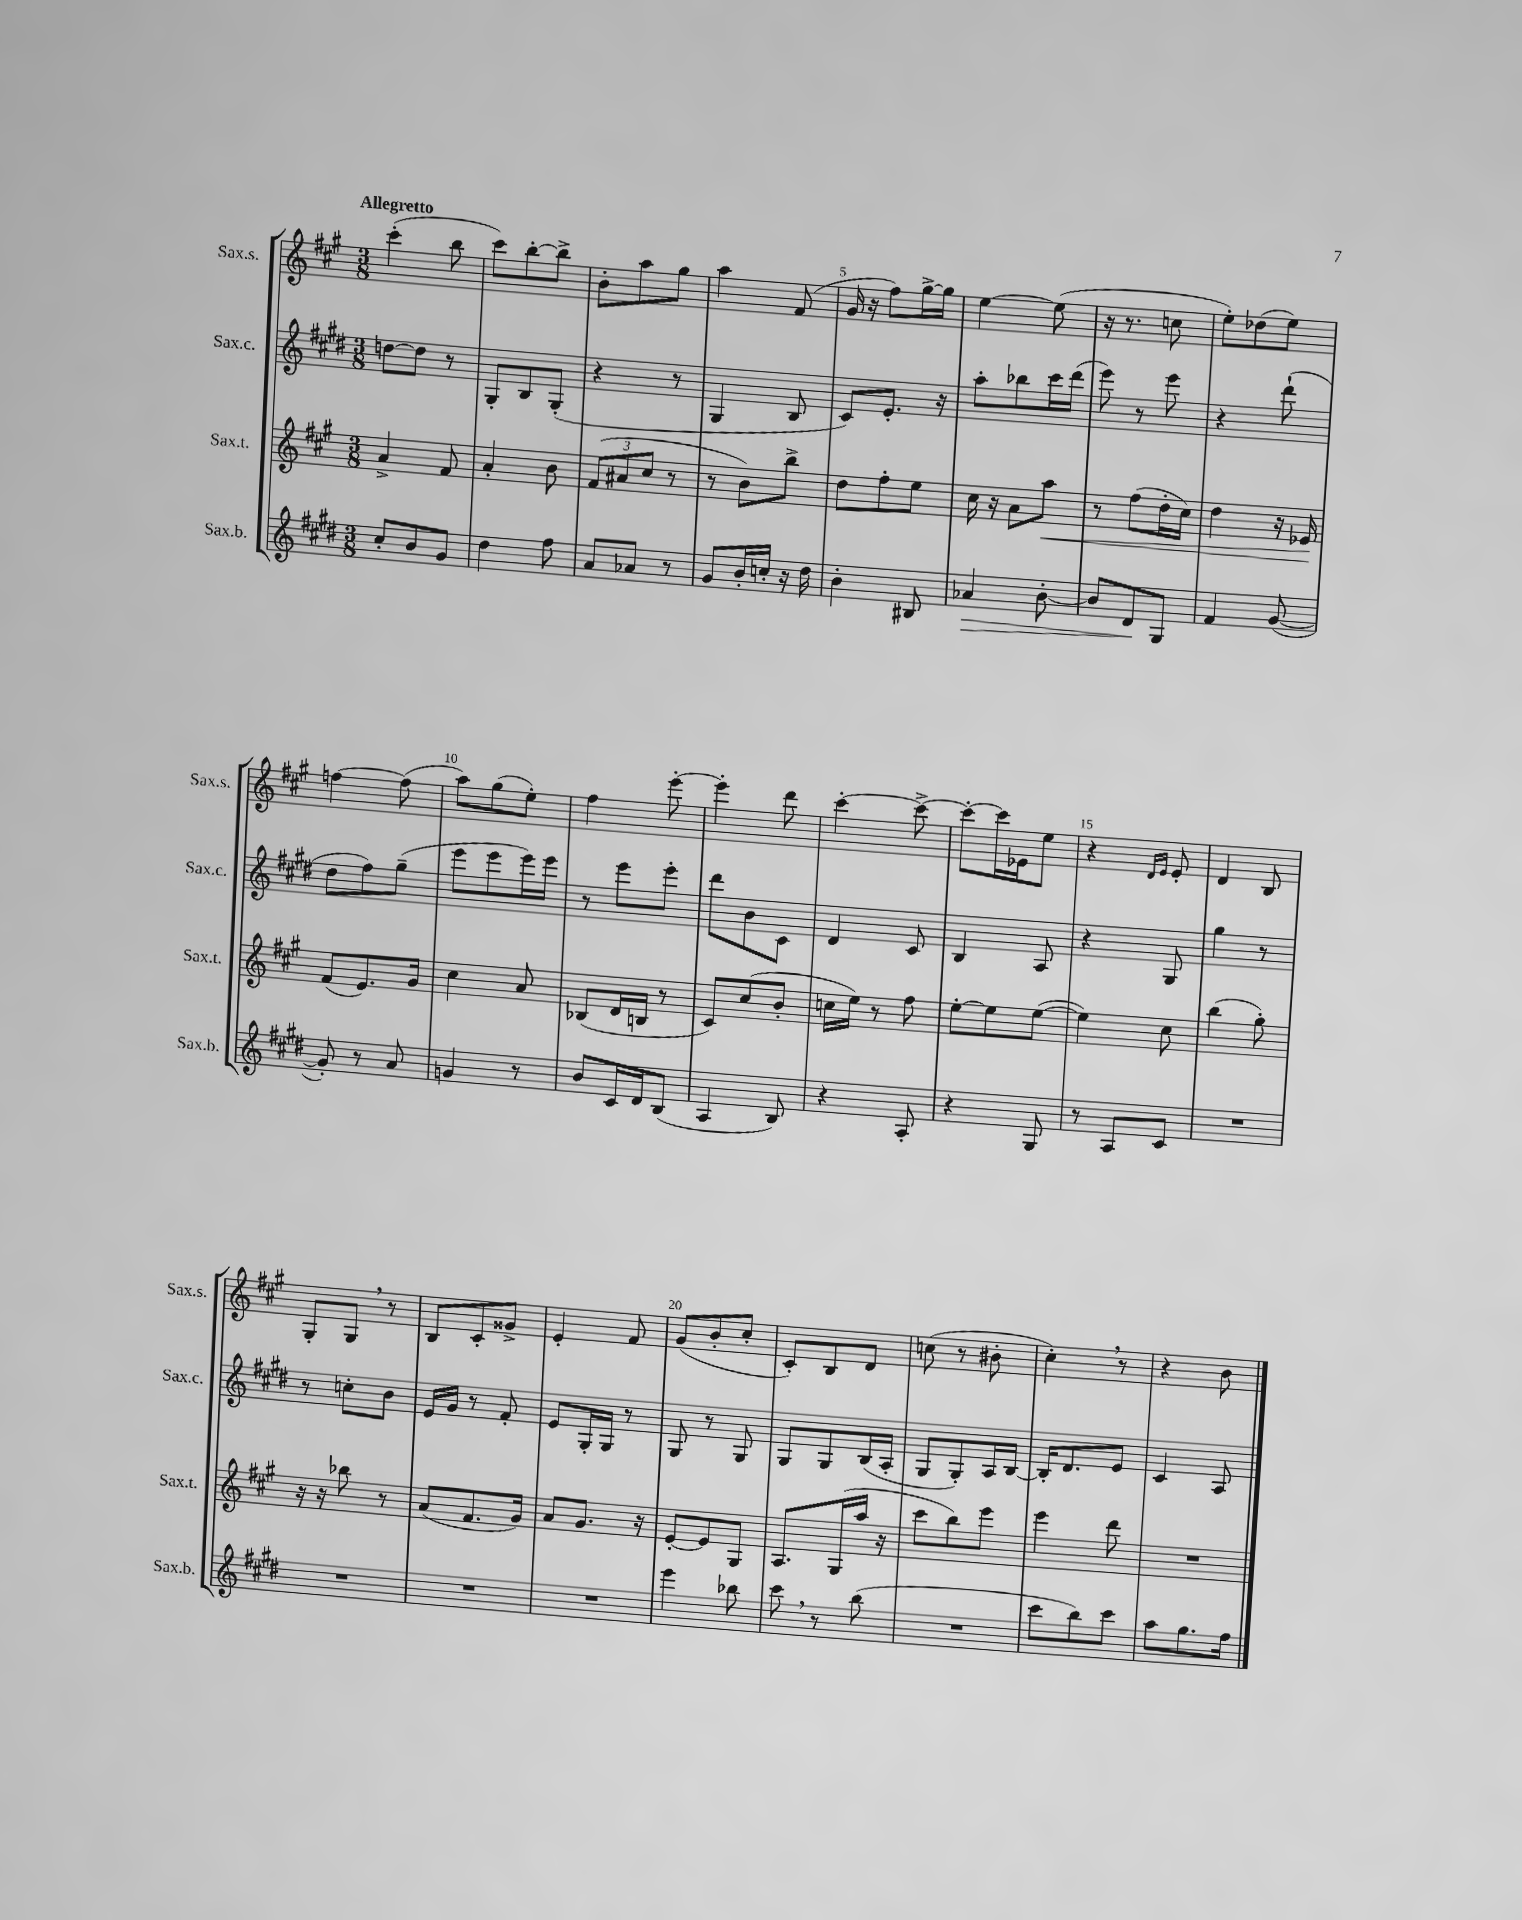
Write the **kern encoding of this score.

**kern	**dynam	**kern	**dynam	**kern	**kern
*part4	*part4	*part3	*part3	*part2	*part1
*staff4	*staff4	*staff3	*staff3	*staff2	*staff1
*I"Sax.b.	*	*I"Sax.t.	*	*I"Sax.c.	*I"Sax.s.
*I'Sax.b.	*	*I'Sax.t.	*	*I'Sax.c.	*I'Sax.s.
*clefG2	*	*clefG2	*	*clefG2	*clefG2
*k[f#c#g#d#]	*	*k[f#c#g#]	*	*k[f#c#g#d#]	*k[f#c#g#]
*M3/8	*	*M3/8	*	*M3/8	*M3/8
=1	=1	=1	=1	=1	=1
!	!	!	!	!	!LO:TX:a:B:t=Allegretto
8cc#'/L	.	4a^/	.	[8ddn\L	(4ccc#'\
8b/	.	.	.	8dd\J]	.
8g#/J	.	8f#/	.	8r	8bb\
=2	=2	=2	=2	=2	=2
4dd#\	.	4a'/	.	8G#'/L	8ccc#\L)
.	.	.	.	8B/	[8bb'\
8ff#\	.	8b\	.	(8G#'/J	8bb^\J]
=3	=3	=3	=3	=3	=3
8a/L	.	(12f#/L	.	4r	8b'\L
.	.	12a#X/	.	.	.
8a-X/J	.	.	.	.	8aa\
.	.	12cc#/J	.	.	.
8r	.	8r	.	8r	8gg#\J
=4	=4	=4	=4	=4	=4
8g#/L	.	8r	.	4G#/	4aa\
16b'/L	.	8b\L)	.	.	.
16ccn'/JJ	.	.	.	.	.
16r	.	8bb^\J	.	8B/	(8f#/
16dd#\	.	.	.	.	.
=5	=5	=5	=5	=5	=5
4b'\	.	8dd\L	.	8c#/L)	16g#/
.	.	.	.	.	16r
.	.	8ff#'\	.	8.e'/J	8ff#\L)
8B#X/	.	8ee\J	.	.	[16gg#^\L
.	.	.	.	16r	16gg#\JJ]
=6	=6	=6	=6	=6	=6
!	!LO:HP:b	!	!	!	!
4a-X/	>	16cc#\	.	8aa'\L	[4ee\
.	.	16r	.	.	.
.	.	8a\L	.	8bb-X\	.
!	!	!	!LO:HP:b	!	!
[8b'\	.	8aa\J	<	16ccc#\L	(8ee\]
.	.	.	.	(16ddd#\JJ	.
=7	=7	=7	=7	=7	=7
8b/L]	.	8r	.	8eee\)	16r
.	.	.	.	.	8.r
8d#/	.	(8ff#\L	.	8r	.
8G#/J	]	16dd'\L	.	8eee\	8ccn\
.	.	16cc#\JJ)	.	.	.
=8	=8	=8	=8	=8	=8
4f#/	.	4dd\	.	4r	8ee'\L)
.	.	.	.	.	(8dd-X\
([8g#/	.	16r	.	(8ddd#`\	8ee\J)
.	.	16e-X/	.	.	.
.	.	.	[	.	.
!!LO:LB:g=z
=9	=9	=9	=9	=9	=9
8g#'/])	.	(8f#/L	.	8dd#\L	[4ffn\
8r	.	8.e/)	.	8ff#\)	.
8a/	.	.	.	(8gg#~\J	(8ff\]
.	.	16g#/Jk	.	.	.
=10	=10	=10	=10	=10	=10
4gn/	.	4cc#\	.	8eee\L	8aa\L)
.	.	.	.	8eee\	(8gg#\
8r	.	8a/	.	16eee\L)	8ee'\J)
.	.	.	.	16eee\JJ	.
=11	=11	=11	=11	=11	=11
8b/L	.	(8B-X/L	.	8r	4ff#\
16c#/L	.	16d/L	.	8eee\L	.
16d#/J	.	16Bn/JJ	.	.	.
(8B/J	.	8r	.	8eee'\J	[8eee'\
=12	=12	=12	=12	=12	=12
4A/	.	8c#/L)	.	8ddd#\L	4eee'\]
.	.	(8cc#/	.	8b\	.
8B/)	.	8b'/J	.	8c#\J	8ddd\
=13	=13	=13	=13	=13	=13
4r	.	16ccn\LL	.	4d#/	[4ccc#'\
.	.	16ee\JJ)	.	.	.
.	.	8r	.	.	.
8A'/	.	8ff#\	.	8c#/	8ccc#^\_
=14	=14	=14	=14	=14	=14
4r	.	[8ee'\L	.	4B/	8ccc#'\L_
.	.	8ee\]	.	.	16ccc#\L]
.	.	.	.	.	16e-X\J
8G#/	.	([8ee\J	.	8A/	8ee\J
=15	=15	=15	=15	=15	=15
8r	.	4ee\])	.	4r	4r
8A/L	.	.	.	.	.
.	.	.	.	.	16qqd/LL
.	.	.	.	.	16qqe/JJ
8c#/J	.	8cc#\	.	8G#/	8e'/
=16	=16	=16	=16	=16	=16
4.r	.	(4bb\	.	4gg#\	4d/
.	.	8gg#'\)	.	8r	8B/
!!LO:LB:g=z
=17	=17	=17	=17	=17	=17
4.r	.	16r	.	8r	8G#'/L
.	.	16r	.	.	.
.	.	8bb-X\	.	8ccn'\L	8G#,/J
.	.	8r	.	8b\J	8r
=18	=18	=18	=18	=18	=18
4.r	.	(8a/L	.	16e/LL	8B/L
.	.	.	.	16g#/JJ	.
.	.	8.f#/	.	8r	8c#'/
.	.	.	.	8f#'/	8g##X^/J
.	.	16g#/Jk)	.	.	.
=19	=19	=19	=19	=19	=19
4.r	.	8a/L	.	8e/L	4e'/
.	.	8.g#/J	.	16G#'/L	.
.	.	.	.	16G#/JJ	.
.	.	.	.	8r	8f#/
.	.	16r	.	.	.
=20	=20	=20	=20	=20	=20
4eee\	.	[8e'/L	.	8G#/	(8g#/L
.	.	8e/]	.	8r	8b'/
8bb-X\	.	8G#/J	.	8G#/	8cc#'/J
=21	=21	=21	=21	=21	=21
8ccc#,\	.	8.A/L	.	8G#/L	8c#'/L)
8r	.	.	.	8G#/	8B/
.	.	(16G#/L	.	.	.
(8bb\	.	16aa/JJ	.	(16B/L	8d/J
.	.	16r	.	16A'/JJ	.
=22	=22	=22	=22	=22	=22
4.r	.	8ccc#\L	.	8G#/L	(8ccn\
.	.	8bb\)	.	8G#'/)	8r
.	.	8eee\J	.	16A/L	8b#X'\
.	.	.	.	[16B/JJ	.
=23	=23	=23	=23	=23	=23
8ccc#\L	.	4eee\	.	16B'/KL]	4cc#',\)
.	.	.	.	8.d#/	.
8bb\)	.	.	.	.	.
8ccc#\J	.	8ddd\	.	8e/J	8r
=24	=24	=24	=24	=24	=24
8aa\L	.	4.r	.	4c#/	4r
8.gg#\	.	.	.	.	.
.	.	.	.	8A/	8b\
16ff#\Jk	.	.	.	.	.
==	==	==	==	==	==
*-	*-	*-	*-	*-	*-
